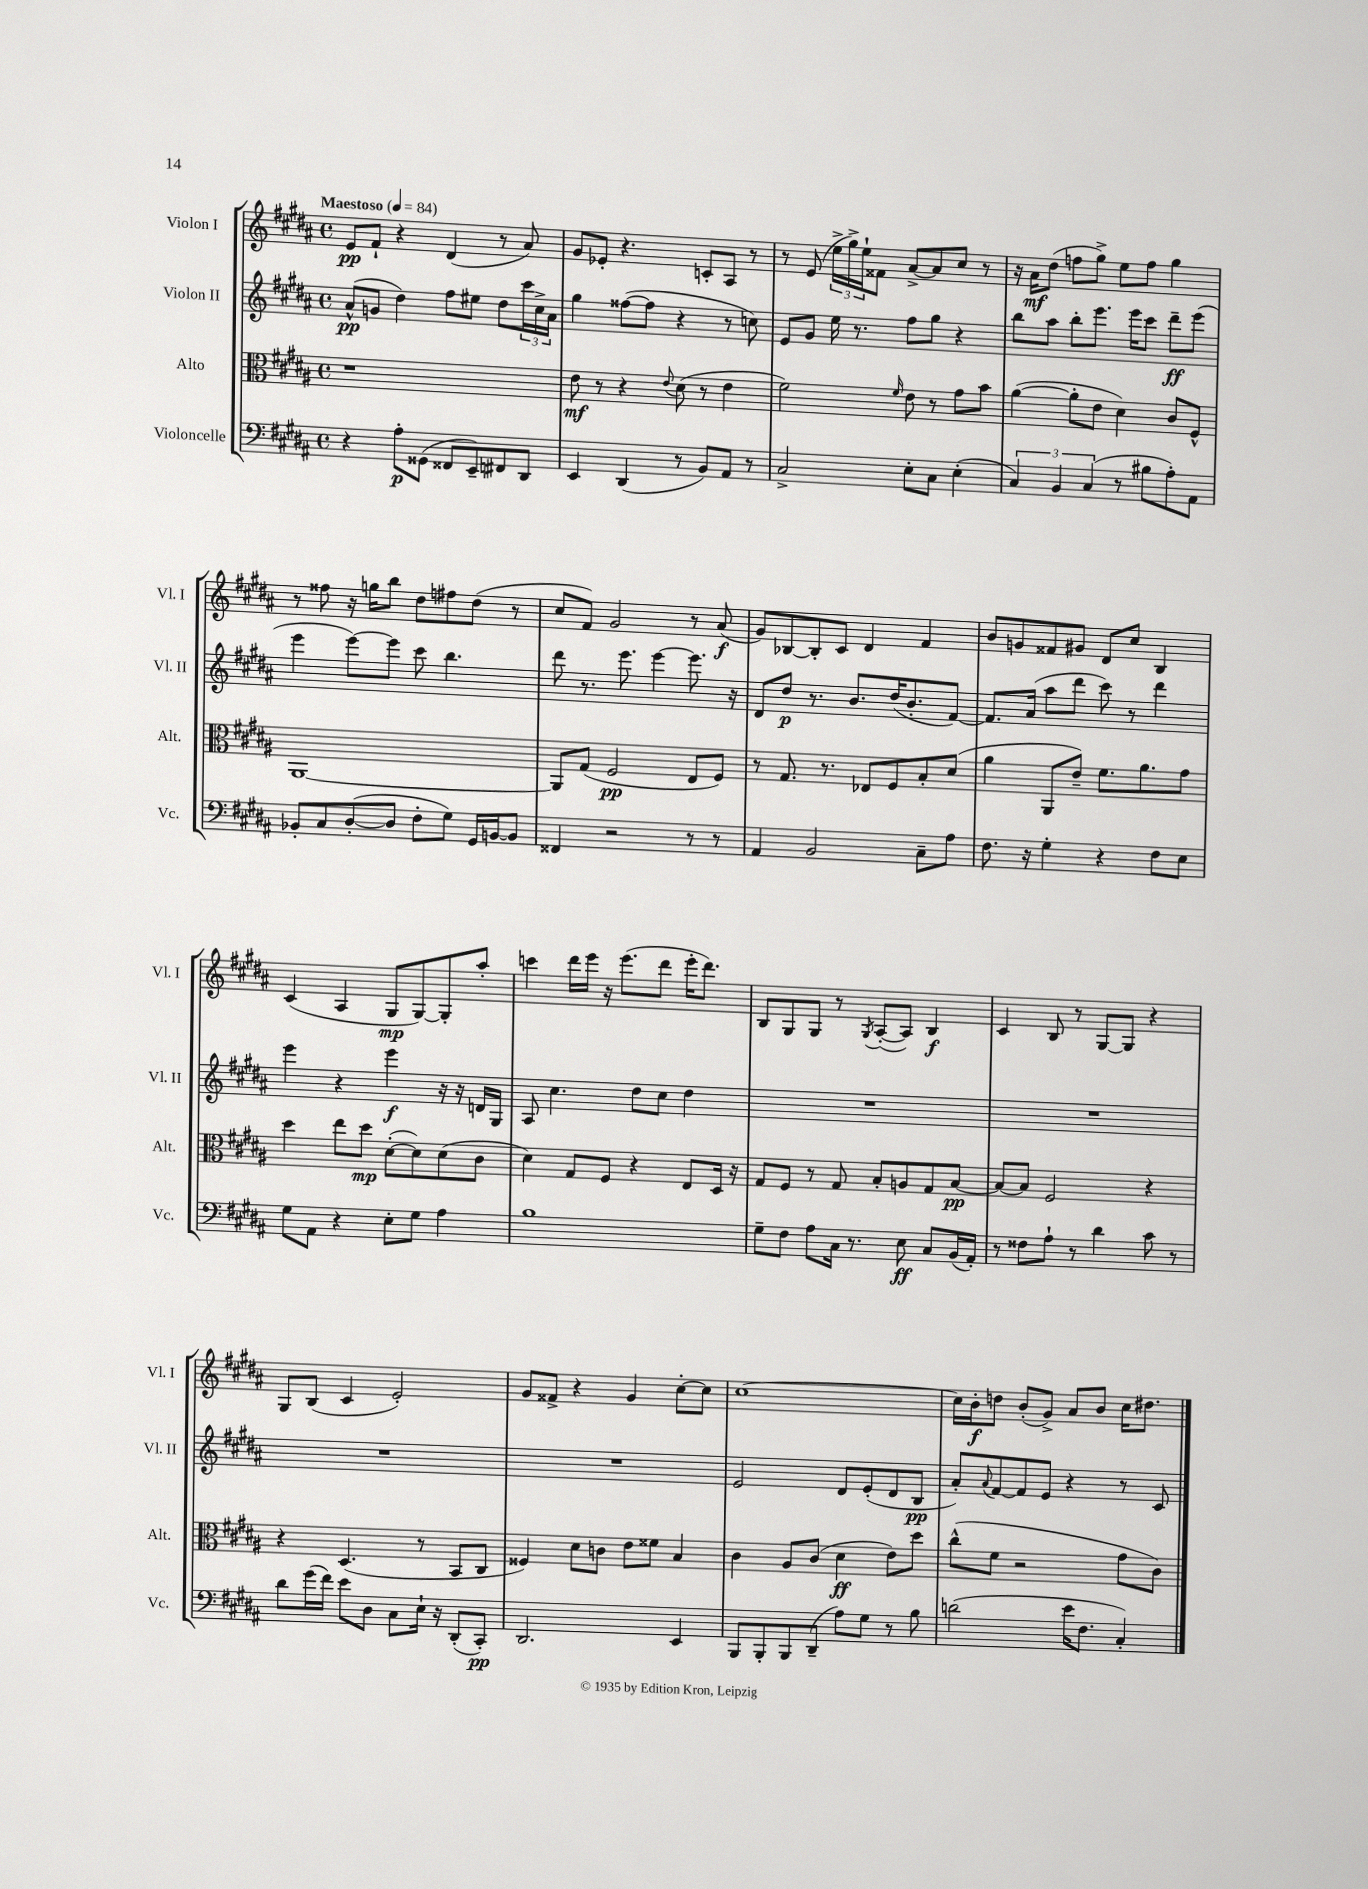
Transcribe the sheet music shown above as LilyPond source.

<<
\new StaffGroup <<
\new Staff = "s0" \with { instrumentName = "Violon I" shortInstrumentName = "Vl. I" } {
    \clef treble \key b \major \defaultTimeSignature \time 4/4 \tempo "Maestoso" 4 = 84
    e'8\pp fis'8-! r4 dis'4( r8 ais'8) |
    gis'8 ees'8-. r4. c'8-. ais8 r8 |
    r8 e'8( \tuplet 3/2 { e''16-> gis''16->) e''16-! } fisis'8 ais'8~-> ais'8 cis''8 r8 |
    r16 ais'16\mf dis''8( f''8 gis''8->) e''8 f''8 gis''4 |
    r8 fisis''8 r16 g''16 b''8 dis''8 fis''8 dis''8( r8 |
    cis''8 fis'8) gis'2 r8 ais'8\f( |
    gis'8) bes8~ bes8-. cis'8 dis'4 fis'4 |
    b'8 g'8 fisis'8 gis'8 dis'8 cis''8 b4 |
    cis'4( ais4 gis8\mp gis8~) gis8-. ais''8-. |
    c'''4 dis'''16 e'''16 r16 e'''8.( dis'''8 e'''16-. dis'''8.) |
    b8 gis8 gis8 r8 \acciaccatura { gis8 } ais8~-.( ais8) b4\f |
    cis'4 b8 r8 gis8~ gis8 r4 |
    gis8 b8( cis'4 e'2-.) |
    gis'8 fisis'8-> r4 gis'4 cis''8~-. cis''8 |
    cis''1~ |
    cis''16 b'16-.\f d''8 b'8-.( gis'8->) ais'8 b'8 cis''16 dis''8. \bar "|." |
}
\new Staff = "s1" \with { instrumentName = "Violon II" shortInstrumentName = "Vl. II" } {
    \clef treble \key b \major \defaultTimeSignature \time 4/4
    ais'8-^\pp( g'8 dis''4) fis''8 eis''8 dis''8 \tuplet 3/2 { cis'''16 cis''16-> ais'16 } |
    gis''4 fisis''8~( fisis''8 r4 r8 c''8) |
    e'8 gis'8 e''16 r8. fis''8 gis''8 r4 |
    b''8 ais''8 b''8-. e'''8. e'''16 cis'''8 dis'''8--\ff e'''8( |
    e'''4 e'''8~) e'''8 cis'''8 b''4. |
    dis'''8 r8. e'''8. e'''4~ e'''8. r16 |
    dis'8 dis''8\p r8. b'8. dis''16( b'8.-. fis'8~) |
    fis'8. ais'16( ais''8 dis'''8 cis'''8) r8 dis'''4 |
    e'''4 r4 e'''4\f r16 r16 d'16 gis16 |
    ais8 cis''4. dis''8 cis''8 dis''4 |
    R1 |
    R1 |
    R1 |
    R1 |
    e'2 dis'8 e'8-.( dis'8 b8\pp |
    ais'8-.) \appoggiatura { ais'8 } fis'8~ fis'8 e'8 r4 r8 cis'8 \bar "|." |
}
\new Staff = "s2" \with { instrumentName = "Alto" shortInstrumentName = "Alt." } {
    \clef alto \key b \major \defaultTimeSignature \time 4/4
    r1 |
    e'8\mf r8 r4 \appoggiatura { e'8 } dis'8( r8 e'4 |
    fis'2) \grace { fis'16 } e'8 r8 gis'8 b'8 |
    ais'4~( ais'8-. e'8 dis'4) cis'8 fis8-^ |
    ais,1~ |
    ais,8 gis8( fis2\pp e8 fis8) |
    r8 gis8. r8. ees8 fis8 b8-. dis'8( |
    ais'4 ais,8 e'8--) fis'8. ais'8. gis'8 |
    dis''4 e''8 dis''8\mp dis'8~-.( dis'8) dis'8( cis'8 |
    dis'4) gis8 fis8 r4 e8 dis16 r16 |
    gis8 fis8 r8 gis8 b8-. a8 gis8 b8~\pp |
    b8~ b8 fis2 r4 |
    r4 dis4.( r8 b,8 cis8 |
    fisis4) dis'8 c'8 e'8 fisis'8 b4 |
    cis'4 ais8 cis'8( dis'4\ff e'8) dis''8 |
    cis''8-^( fis'8 r2 gis'8 cis'8) \bar "|." |
}
\new Staff = "s3" \with { instrumentName = "Violoncelle" shortInstrumentName = "Vc." } {
    \clef bass \key b \major \defaultTimeSignature \time 4/4
    r4 ais8-.\p gisis,8( fisis,8 e,8--) fis,8 dis,8 |
    e,4 dis,4( r8 b,8) ais,8 r8 |
    cis2-> e8-. cis8 e4-.( |
    \tuplet 3/2 { cis4) b,4 cis4( } r8 bis8 ais8-.) ais,8 |
    bes,8-. cis8 dis8~-.( dis8 fis8-. gis8) gis,16 b,16~ b,8 |
    fisis,4 r2 r8 r8 |
    ais,4 b,2 cis8-- ais8 |
    fis8. r16 gis4-. r4 fis8 e8 |
    gis8 ais,8 r4 e8-. gis8 ais4 |
    b1 |
    gis8-- fis8 ais8 cis16 r8. e8\ff cis8 b,16( ais,16-.) |
    r8 fisis8 ais8-! r8 dis'4 cis'8 r8 |
    dis'8 gis'16( fis'16) e'8 dis8 cis8 e16-! r16 dis,8-.( cis,8-.\pp) |
    dis,2. e,4 |
    b,,8 b,,8-. b,,8 dis,8--( ais8) gis8 r8 b8 |
    d'2( e'16 fis8. cis4-.) \bar "|." |
}
>>
>>
\layout { \context { \Score \remove "Bar_number_engraver" } }
